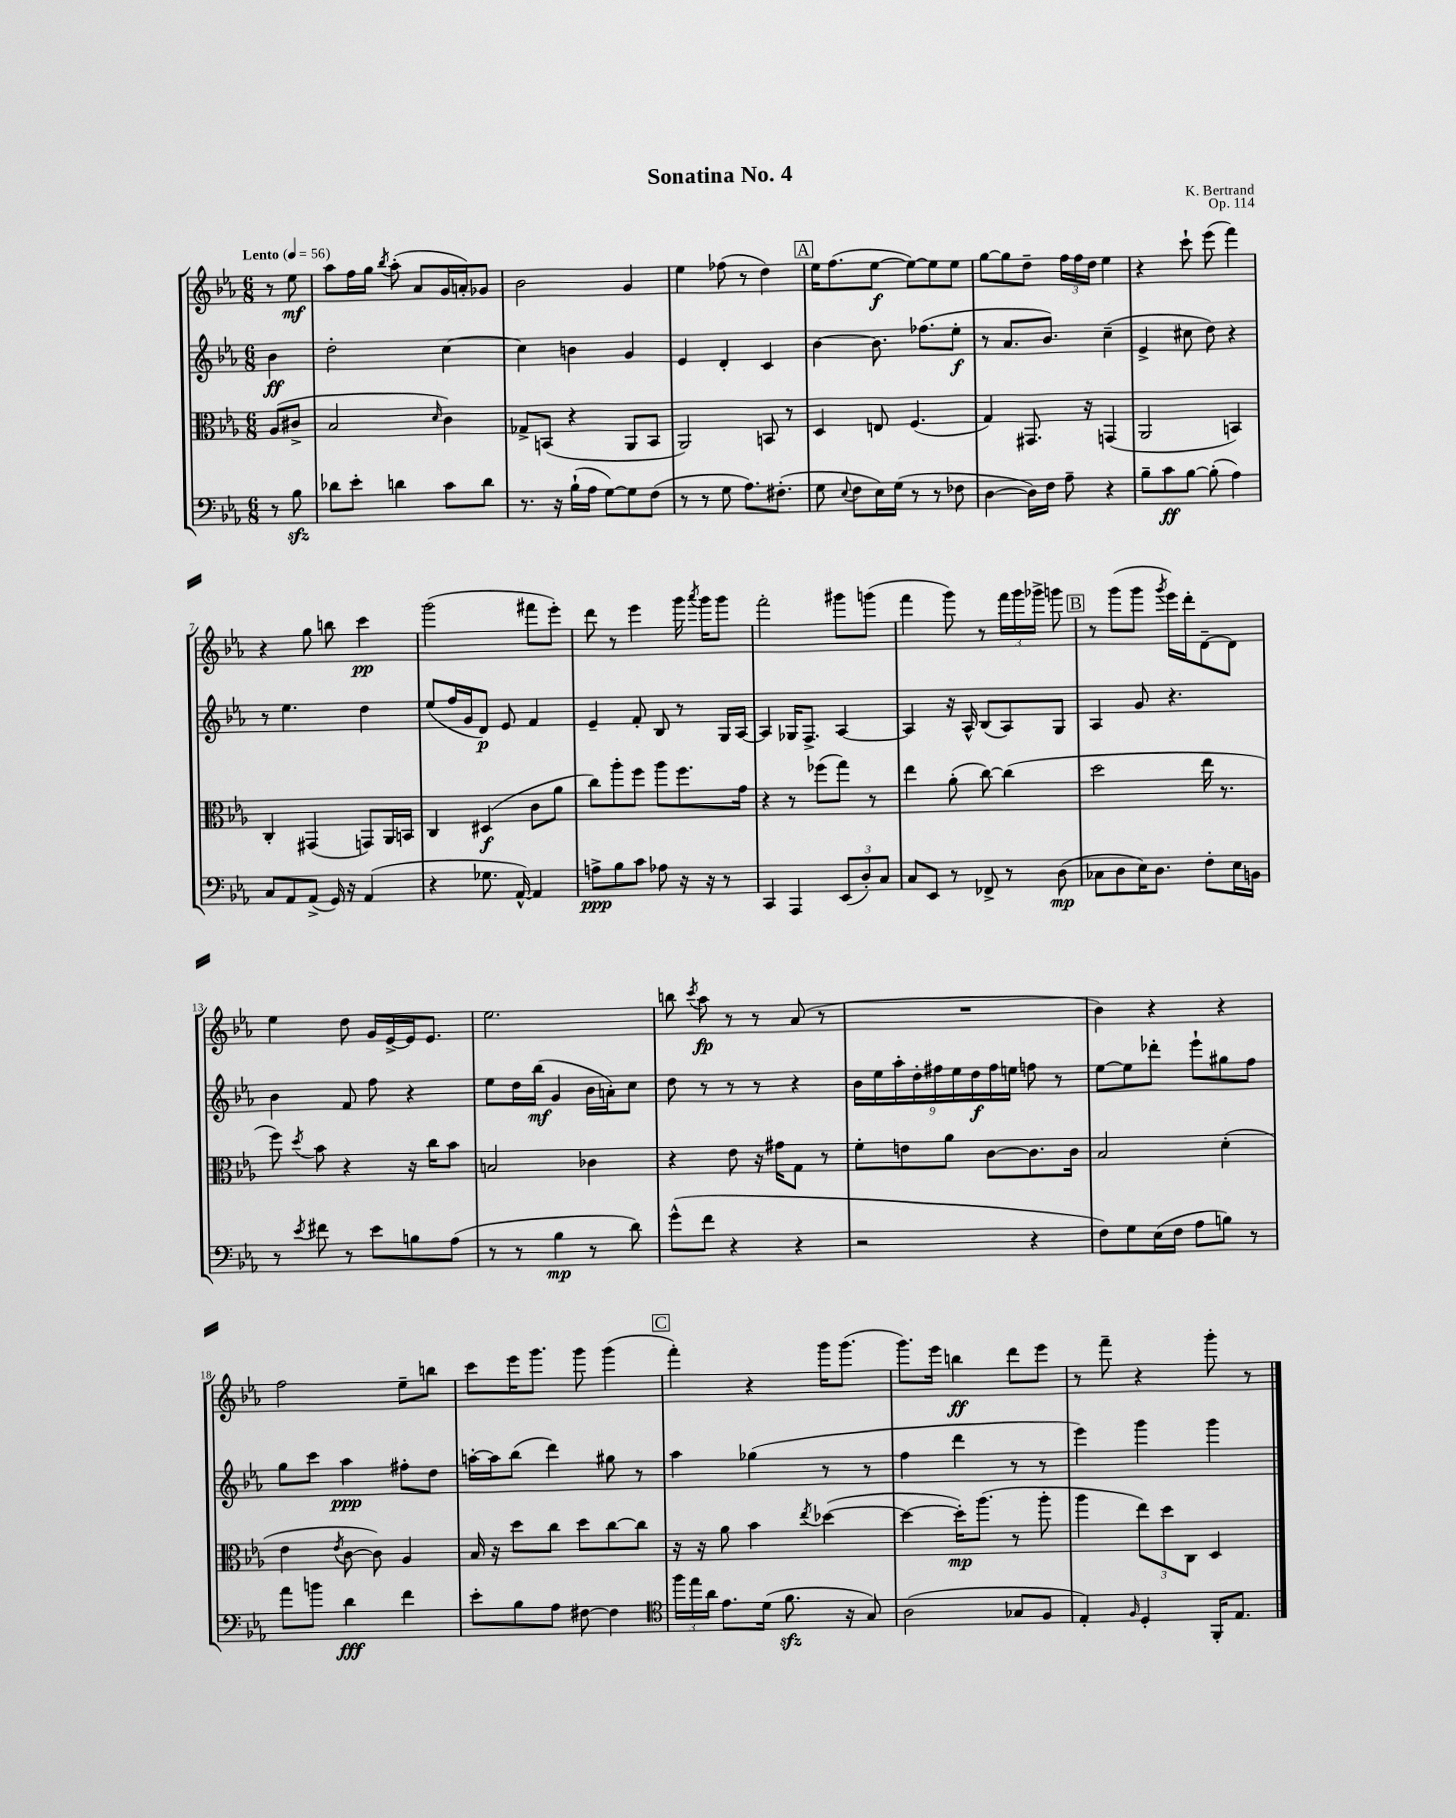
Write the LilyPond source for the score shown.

\header { title = "Sonatina No. 4" composer = "K. Bertrand" opus = "Op. 114" }
<<
\new StaffGroup <<
\new Staff = "s0" {
    \clef treble \key ees \major \numericTimeSignature \time 6/8 \partial 4 \tempo "Lento" 4 = 56
    \autoBeamOff r8 ees''8\mf |
    aes''8[ f''16 g''16] \acciaccatura { bes''8 } aes''8-.( aes'8[ g'16 a'16-.) ges'8] |
    bes'2 g'4 |
    ees''4 fes''8( r8 d''4) |
    \mark \markup { \box "A" } ees''16[ f''8.( ees''8]~\f ees''8[~) ees''8 ees''8] |
    g''8[~ g''8 d''8]-- \tuplet 3/2 { f''16[ f''16 d''16] } ees''4 |
    r4 c'''8-! ees'''8( f'''4) |
    r4 g''8 b''8 c'''4\pp |
    g'''2( fis'''8[ ees'''8]-.) |
    d'''8 r8 ees'''4 g'''16 \acciaccatura { aes'''8 } g'''16[ g'''8] |
    f'''2-. gis'''8[ g'''8]( |
    f'''4 g'''8) r8 \tuplet 3/2 { f'''16[ g'''16 ges'''16]-> } g'''8 |
    \mark \markup { \box "B" } r8 g'''8[( g'''8] \acciaccatura { g'''8 } ees'''16[) d'''16-. d'8~-- d'8] |
    ees''4 d''8 g'16[ ees'16~-> ees'16 ees'8.] |
    ees''2. |
    b''8 \acciaccatura { c'''8 } aes''8\fp r8 r8 aes'8( r8 |
    R2. |
    bes'4) r4 r4 |
    f''2 ees''8[-- b''8] |
    c'''8[ ees'''16 g'''8.] g'''8 g'''4( |
    \mark \markup { \box "C" } f'''4-.) r4 g'''16[ g'''8.]( |
    g'''8.[) ees'''16] b''4\ff d'''8[ ees'''8] |
    r8 f'''8-- r4 g'''8-. r8 \bar "|." |
}
\new Staff = "s1" {
    \clef treble \key ees \major \numericTimeSignature \time 6/8 \partial 4
    \autoBeamOff bes'4\ff |
    d''2-. c''4~ |
    c''4 b'4 g'4 |
    ees'4 d'4-. c'4 |
    \mark \markup { \box "A" } bes'4~ bes'8. fes''8.[( ees''8]-.\f |
    r8 aes'8.[ bes'8.]) c''4--( |
    ees'4-> cis''8 d''8) r4 |
    r8 ees''4. d''4 |
    ees''8[( f''16 g'16 d'8]\p) ees'8 f'4 |
    ees'4-- f'8-. bes8 r8 g16[ aes16]~ |
    aes4 ges16[ f8.]-> aes4~ |
    aes4 r16 aes16-^ bes8[( aes8) g8] |
    \mark \markup { \box "B" } aes4 g'8 r4. |
    bes'4 f'8 f''8 r4 |
    ees''8[ d''16 bes''16]\mf( g'4 bes'16[ a'16-.) c''8] |
    d''8 r8 r8 r8 r4 |
    \tuplet 9/8 { bes'16[ ees''16 aes''16-. d''16-. fis''16 ees''16 d''16\f fis''16 e''16] } f''8 r8 |
    ees''8[~ ees''8 des'''8]-. ees'''8[-! gis''8 f''8] |
    g''8[ c'''8] aes''4\ppp fis''8[-. d''8] |
    a''16[~-. a''16 bes''8]( d'''4) gis''8 r8 |
    \mark \markup { \box "C" } aes''4 ges''4( r8 r8 |
    f''4 d'''4 r8 r8 |
    ees'''4) g'''4 g'''4 \bar "|." |
}
\new Staff = "s2" {
    \clef alto \key ees \major \numericTimeSignature \time 6/8 \partial 4
    \autoBeamOff aes8[( cis'8]-> |
    bes2 \grace { d'16 } c'4) |
    ges8[-> b,8]( r4 aes,8[ b,8] |
    aes,2) b,8 r8 |
    \mark \markup { \box "A" } d4 e8 f4.( |
    g4) gis,8. r16 g,4( |
    aes,2 b,4) |
    c4-. gis,4( g,8[) aes,16 b,16] |
    c4 dis4\f( c'8[ aes'8] |
    c''8[) aes''8-. f''8] aes''8[ f''8. g'16] |
    r4 r8 fes''8[( g''8]) r8 |
    ees''4 aes'8-.( c''8~) c''4( |
    \mark \markup { \box "B" } d''2 ees''16 r8. |
    f''8) \acciaccatura { d''8 } bes'8 r4 r16 c''16[ bes'8] |
    b2 ces'4 |
    r4 ees'8 r16 gis'16[ g8] r8 |
    f'8[-. e'8 aes'8] c'8[~ c'8. c'16] |
    bes2 d'4-.( |
    ees'4 \acciaccatura { ees'8 } c'8~ c'8) aes4 |
    bes16 r16 d''8[ c''8] d''8[ c''8~ c''8] |
    \mark \markup { \box "C" } r16 r16 aes'8 bes'4 \acciaccatura { ees''8 } des''4~( |
    des''4~ des''16[-.\mp) aes''8.]( r8 aes''8-. |
    aes''4 \tuplet 3/2 { ees''8[) d''8 c8] } d4 \bar "|." |
}
\new Staff = "s3" {
    \clef bass \key ees \major \numericTimeSignature \time 6/8 \partial 4
    \autoBeamOff r8 bes8\sfz |
    des'8[ ees'8]-. d'4 c'8[ d'8] |
    r8. r16 bes16[-!( aes16] g8[~) g8 f8]( |
    r8 r8 g8 aes8.[) fis8.]-.( |
    \mark \markup { \box "A" } g8 \appoggiatura { ees8 } f8[ ees16) g16]( r8 r8 fes8 |
    d4~ d16[) f16] aes8-- r4 |
    bes8[-- c'8\ff bes8]~ bes8-.( aes4) |
    c8[ aes,8 aes,8]->( g,16) r16 aes,4( |
    r4 ges8. aes,16~-^) aes,4 |
    a8[->\ppp bes8 c'8] aes8 r16 r16 r8 |
    c,4 aes,,4 \tuplet 3/2 { ees,8[( d8-.) c8] } |
    c8[ ees,8] r8 fes,8-> r8 d8\mp( |
    \mark \markup { \box "B" } ces8[ d8 ees16) d8.] f8[-. ees16 b,16] |
    r8 \acciaccatura { ees'8 } fis'8 r8 ees'8[ b8 aes8]( |
    r8 r8 bes4\mp r8 d'8) |
    g'8[-^( f'8] r4 r4 |
    r2 r4 |
    f8[) g8 ees16( f16] aes8[ b8]) r8 |
    aes'8[ b'8] d'4\fff f'4 |
    ees'8[-. bes8 aes8] fis8~ fis4 |
    \mark \markup { \box "C" } \clef tenor \tuplet 3/2 { f''16[ ees''16 aes'16] } ees'8.[ d'16]( f'8.\sfz r16 g8) |
    aes2( ges8[ f8] |
    ees4-.) \grace { f16 } d4-. f,16[-. ees8.] \bar "|." |
}
>>
>>
